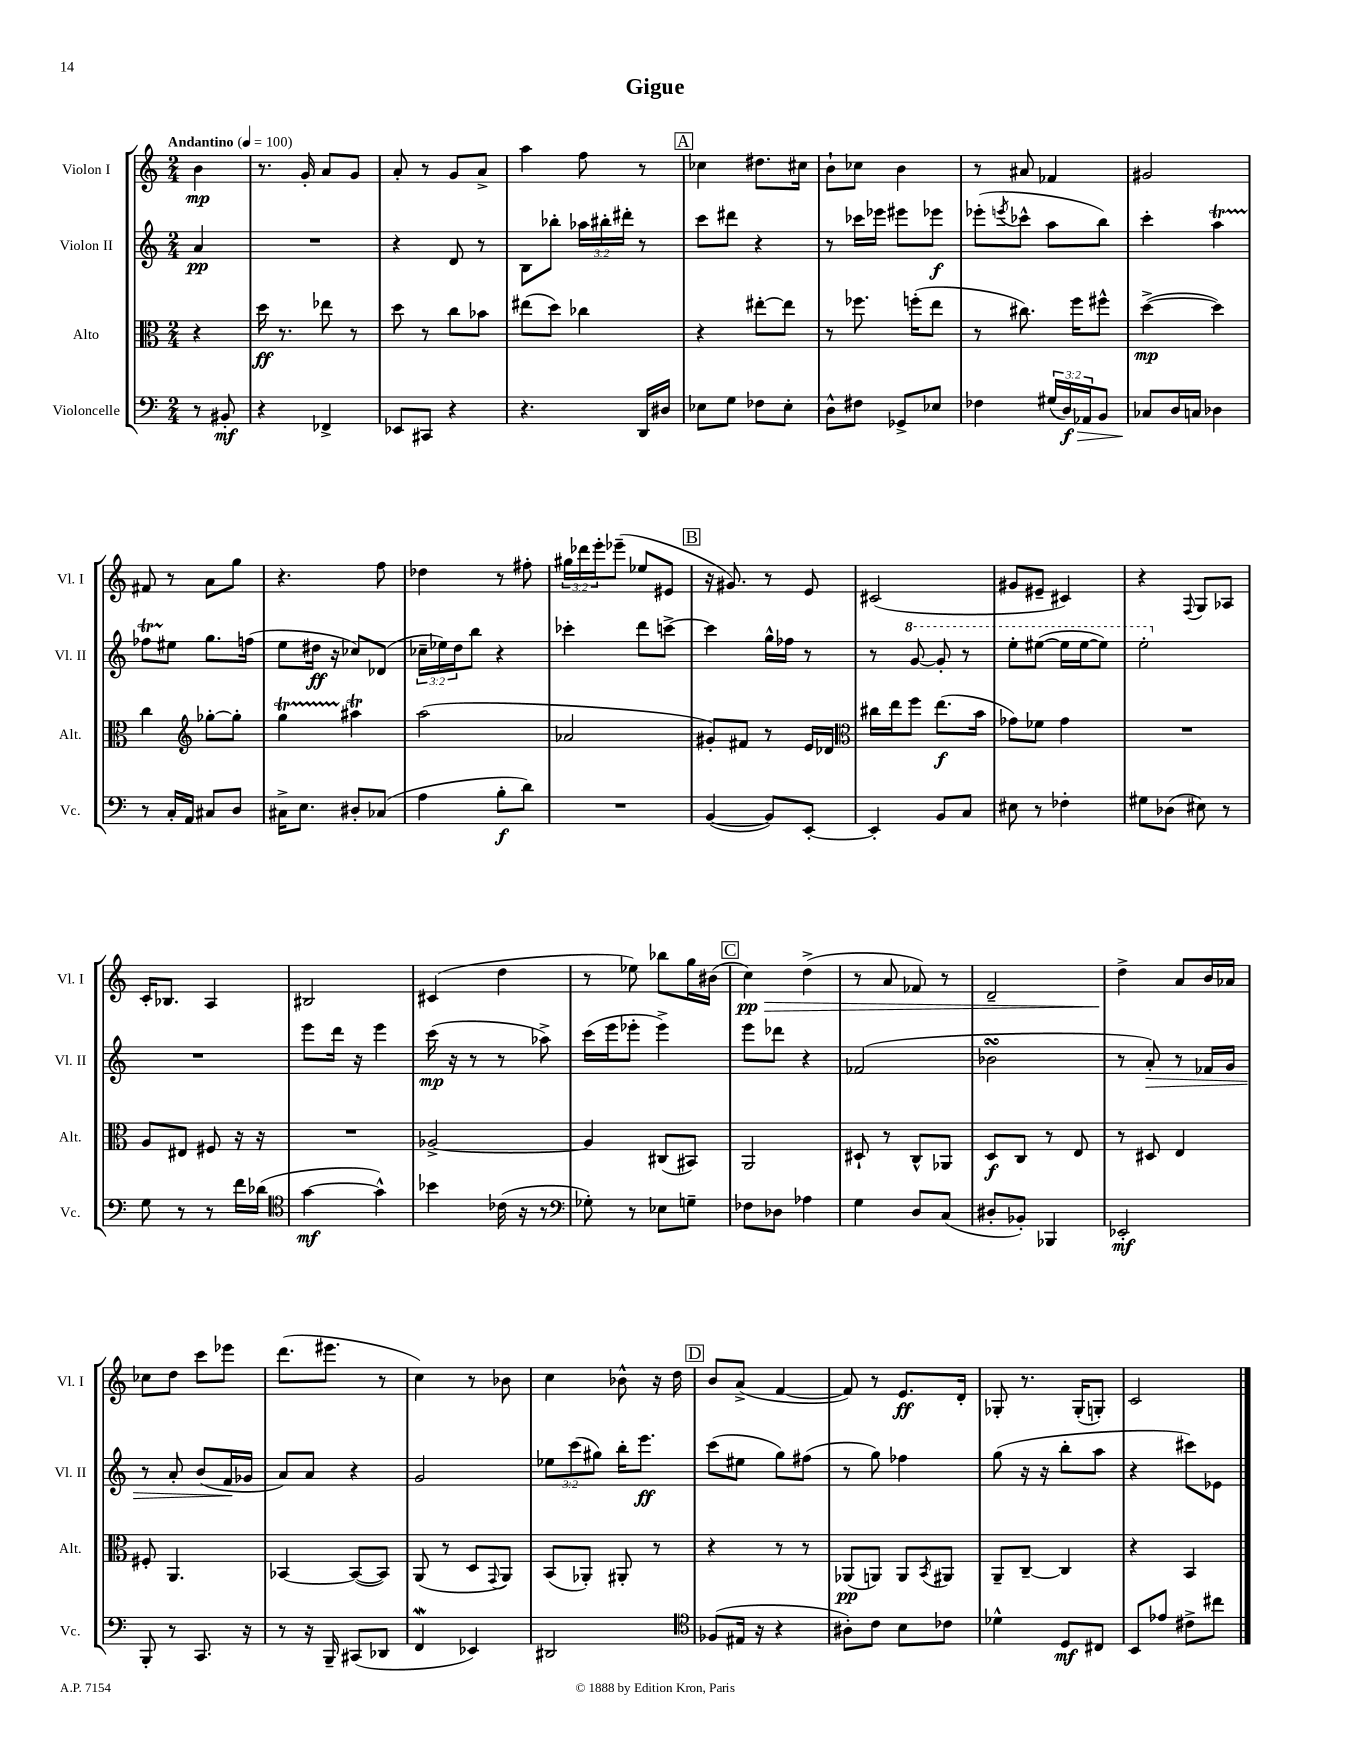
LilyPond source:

\header { title = "Gigue" }
<<
\new StaffGroup <<
\new Staff = "s0" \with { instrumentName = "Violon I" shortInstrumentName = "Vl. I" } {
    \clef treble \key c \major \numericTimeSignature \time 2/4 \override Staff.TupletNumber.text = #tuplet-number::calc-fraction-text \partial 4 \tempo "Andantino" 4 = 100
    b'4\mp |
    r8. g'16-. a'8 g'8 |
    a'8-. r8 g'8 a'8-> |
    a''4 f''8 r8 |
    \mark \markup { \box "A" } ces''4 dis''8. cis''16 |
    b'8-! ces''8 b'4 |
    r8 ais'8 fes'4 |
    gis'2 |
    fis'8 r8 a'8 g''8 |
    r4. f''8 |
    des''4 r8 fis''8-. |
    \tuplet 3/2 { gis''16 des'''16 e'''16-. } ees'''8--( ees''8 eis'8 |
    \mark \markup { \box "B" } r16 gis'8.) r8 e'8 |
    cis'2( |
    gis'8 eis'8-- cis'4) |
    r4 \appoggiatura { f8 } g8 aes8 |
    c'16-. bes8. a4 |
    bis2 |
    cis'4( d''4 |
    r8 ees''8) bes''8 g''16 bis'16( |
    \mark \markup { \box "C" } c''4\pp\>) d''4->( |
    r8 a'8 fes'8) r8 |
    d'2-- |
    d''4->\! a'8 b'16 aes'16 |
    ces''8 d''8 c'''8 ees'''8 |
    d'''8.( eis'''8. r8 |
    c''4) r8 bes'8 |
    c''4 bes'8-^ r16 d''16 |
    \mark \markup { \box "D" } b'8 a'8->( f'4~ |
    f'8) r8 e'8.\ff d'16-. |
    ges8-. r8. ges16-.( g8-.) |
    c'2 \bar "|." |
}
\new Staff = "s1" \with { instrumentName = "Violon II" shortInstrumentName = "Vl. II" } {
    \clef treble \key c \major \numericTimeSignature \time 2/4 \override Staff.TupletNumber.text = #tuplet-number::calc-fraction-text \partial 4
    a'4\pp |
    R2 |
    r4 d'8 r8 |
    b8 bes''8-. \tuplet 3/2 { aes''16 bis''16-. dis'''16-. } r8 |
    \mark \markup { \box "A" } c'''8 dis'''8 r4 |
    r8 ces'''16 ees'''16 eis'''8 ees'''8\f |
    ees'''8-.( \acciaccatura { e'''8 } ces'''8-^ a''8 b''8) |
    c'''4-. a''4\startTrillSpan |
    fes''8 eis''8\stopTrillSpan g''8. f''16( |
    e''8 dis''16\ff r16 ces''8) des'8( |
    \tuplet 3/2 { ces''16-- ees''16) d''16 } b''8 r4 |
    ces'''4-. d'''8 c'''8~-> |
    \mark \markup { \box "B" } c'''4 g''16-^ fes''16 r8 |
    r8 \ottava #1 g''8~ g''8-. r8 |
    e'''8-. eis'''8~( eis'''16 eis'''16~ eis'''8) |
    e'''2-. \ottava #0 |
    R2 |
    e'''8 d'''16 r16 e'''4 |
    c'''16\mp( r16 r8 r8 aes''8->) |
    c'''16( e'''16 ees'''8-. ees'''4->) |
    \mark \markup { \box "C" } e'''8 des'''8 r4 |
    fes'2( |
    bes'2\turn |
    r8 a'8-.\>) r8 fes'16 g'16 |
    r8 a'8-. b'8( f'16\! ges'16 |
    a'8) a'8 r4 |
    g'2 |
    \tuplet 3/2 { ees''8 c'''8( gis''8) } b''16-. e'''8.\ff |
    \mark \markup { \box "D" } c'''8( eis''8 g''8) fis''8( |
    r8 g''8) fes''4 |
    g''8( r16 r16 b''8-. a''8 |
    r4 cis'''8) ees'8 \bar "|." |
}
\new Staff = "s2" \with { instrumentName = "Alto" shortInstrumentName = "Alt." } {
    \clef alto \key c \major \numericTimeSignature \time 2/4 \partial 4
    r4 |
    d''16\ff r8. ees''8 r8 |
    d''8 r8 c''8 bes'8 |
    eis''8( d''8) ces''4 |
    \mark \markup { \box "A" } r4 eis''8~-. eis''8 |
    r8 fes''8. f''16-.( e''8 |
    r8 cis''8.) f''16 fis''8-^ |
    d''4~->\mp( d''4) |
    c''4 \clef treble ges''8~-. ges''8-. |
    g''4\startTrillSpan ais''4\trill\stopTrillSpan |
    a''2( |
    aes'2 |
    \mark \markup { \box "B" } gis'8-.) fis'8 r8 e'16 des'16 |
    \clef alto cis''16 e''16 f''8 e''8.\f( b'16 |
    ges'8) fes'8 ges'4 |
    R2 |
    a8 eis8 fis8 r16 r16 |
    R2 |
    aes2~-> |
    aes4 cis8( bis,8) |
    \mark \markup { \box "C" } a,2 |
    dis8-! r8 c8-^ aes,8 |
    d8\f c8 r8 e8 |
    r8 dis8 e4 |
    fis8-. a,4. |
    bes,4~ bes,8~( bes,8) |
    a,8( r8 d8 \appoggiatura { g,8 } a,8) |
    b,8( aes,8-.) ais,8-. r8 |
    \mark \markup { \box "D" } r4 r8 r8 |
    aes,8\pp( a,8) a,8 \acciaccatura { b,8 } ais,8 |
    a,8-- c8~-- c4 |
    r4 b,4 \bar "|." |
}
\new Staff = "s3" \with { instrumentName = "Violoncelle" shortInstrumentName = "Vc." } {
    \clef bass \key c \major \numericTimeSignature \time 2/4 \override Staff.TupletNumber.text = #tuplet-number::calc-fraction-text \partial 4
    r8 bis,8-.\mf |
    r4 fes,4-> |
    ees,8 cis,8 r4 |
    r4. d,16 dis16 |
    \mark \markup { \box "A" } ees8 g8 fes8 ees8-. |
    d8-^ fis8 ges,8-> ees8 |
    fes4 \tuplet 3/2 { gis16( d16\f\>) aes,16 } b,8 |
    ces8\! d16 c16 des4 |
    r8 c16-. a,16 cis8 d8 |
    cis16-> e8. dis8-. ces8( |
    a4 b8-.\f d'8) |
    R2 |
    \mark \markup { \box "B" } b,4~( b,8) e,8~-. |
    e,4-. b,8 c8 |
    eis8 r8 fes4-. |
    gis8 des8( eis8) r8 |
    g8 r8 r8 f'16 des'16( |
    \clef tenor g'4~\mf g'4-^) |
    bes'4 ces'16( r16 r8 |
    \clef bass ges8-.) r8 ees8 g8-- |
    \mark \markup { \box "C" } fes8 des8 aes4 |
    g4 d8 c8( |
    dis8-. bes,8-.) bes,,4 |
    ees,2-.\mf |
    b,,8-. r8 c,8. r16 |
    r8 r16 b,,16-- cis,8( des,8 |
    f,4\mordent ees,4) |
    dis,2 |
    \mark \markup { \box "D" } \clef tenor fes8( eis16 r16 r4 |
    ais8-.) c'8 b8 ces'8 |
    des'4-^ d8\mf cis8 |
    b,8 ees'8 cis'8-> cis''8 \bar "|." |
}
>>
>>
\layout { \context { \Score \remove "Bar_number_engraver" } }
